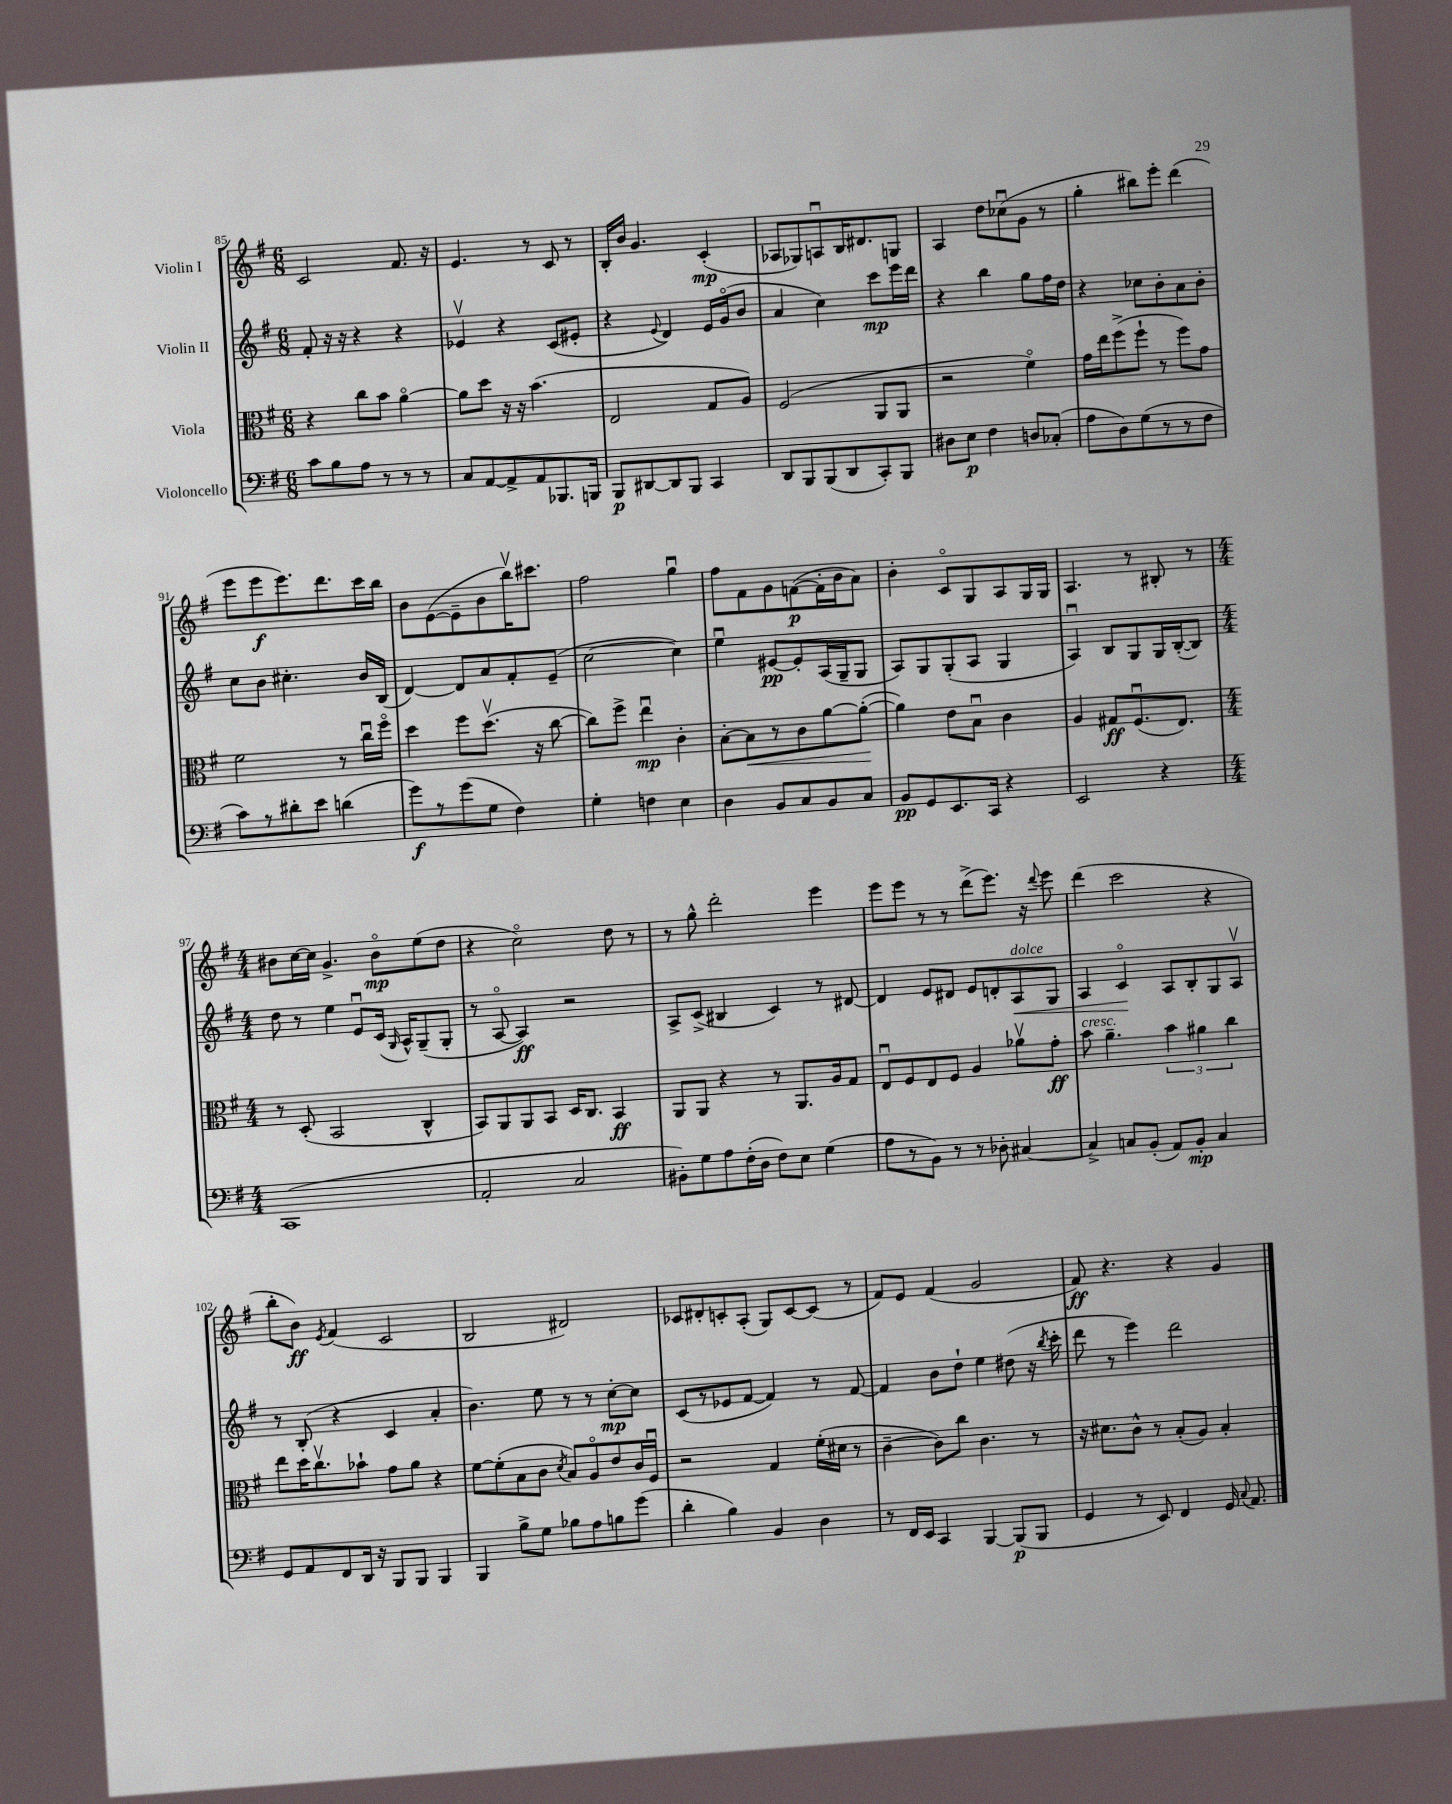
<<
\new StaffGroup <<
\new Staff = "s0" \with { instrumentName = "Violin I" } {
    \clef treble \key g \major \numericTimeSignature \time 6/8
    \autoBeamOff c'2 fis'8. r16 |
    e'4. r8 c'8 r8 |
    b16[-. b'16] g'4. c'4-.\mp( |
    aes8[ ges8) a8\downbow b16 dis'8. g8] |
    a4 d''8[ ces''8\downbow( g'8] r8 |
    g''4-. bis''8[) e'''8]-. d'''4( |
    e'''8[ e'''8\f e'''8.) d'''8. c'''16 b''16] |
    b'8[ e'8~( e'8-- b'8 b''16\upbow) cis'''8.] |
    fis''2 g''4\downbow |
    fis''8[ fis'8 g'8 f'8~\p( f'16-. b'16 a'8]) |
    b'4-. c'8[\flageolet g8 a8 g16 g16] |
    a4. r8 bis8-. r8 |
    \numericTimeSignature \time 4/4 bis'8[ c''16~ c''16] g'4.-> bis'8[\flageolet\mp e''8( d''8] |
    r4 c''2\flageolet) d''8 r8 |
    r8 g''8-^ d'''2-. e'''4 |
    e'''8[ e'''8] r8 r8 d'''8[->( e'''8.]) r16 \appoggiatura { d'''8 } e'''8 |
    d'''4( c'''2 r4 |
    b''8[-. b'8]\ff) \acciaccatura { e'8 } fis'4( c'2 |
    b2 dis'2) |
    ces'8[ dis'8-. c'8-. a8]-.( g8[) c'8~ c'8]( r8 |
    fis'8[) e'8] fis'4( g'2 |
    fis'8\ff) r4. r4 g'4 \bar "|." |
}
\new Staff = "s1" \with { instrumentName = "Violin II" } {
    \clef treble \key g \major \numericTimeSignature \time 6/8
    \autoBeamOff fis'8-. r16 r16 r4 r4 |
    ees'4\upbow r4 c'8[( eis'8]-. |
    r4 \appoggiatura { e'8 } d'4) e'16[ g'16\flageolet( b'8] |
    a'4 c''4) c'''8[\mp e'''16 d'''16] |
    r4 b''4 g''8[ fis''16 d''16] |
    r4 ces''8[ b'8-. a'8 b'8]-. |
    c''8[ b'8] cis''4.-. b'16[ b16]( |
    d'4~) d'8[ a'8 fis'8-. e'8]--( |
    c''2~ c''4) |
    e''4\downbow eis'8[~\pp eis'8-. a16( g16-- g8] |
    a8[) g8 g8-.( a8] g4 |
    a4\downbow) b8[ g8 g16 b16~-.( b8]) |
    \numericTimeSignature \time 4/4 d''8 r8 e''4 e'8[\downbow c'16]( \grace { g16 } a16[-^) g8--( g8]-. |
    r8 a8~\flageolet a4\ff) r2 |
    a8[-> c'8]->( bis4 c'4) r8 dis'8~ |
    dis'4 e'8[ dis'8] e'8[ d'8-. a8\<^\markup { \italic "dolce" } g8] |
    a4 c'4\flageolet\! a8[ b8-. g8 a8]\upbow |
    r8 b8-.( r4 c'4 a'4-. |
    b'4.) e''8 r8 r8 c''8[~-.\mp c''8] |
    c'8[( r8 ees'8 fis'8]~ fis'4) r8 fis'8~ |
    fis'4 b'8[ d''8]-! e''4 dis''8( r16 \acciaccatura { b''8 } c'''16-. |
    d'''8 r8 e'''4) d'''2 \bar "|." |
}
\new Staff = "s2" \with { instrumentName = "Viola" } {
    \clef alto \key g \major \numericTimeSignature \time 6/8
    \autoBeamOff r4 c''8[ b'8] a'4~\flageolet |
    a'8[ d''8] r16 r16 b'4.( |
    e2 g8[ a8]) |
    fis2( a,8[ a,8] |
    r2 fis'4\flageolet) |
    g'16[ e''16 fis''8->( fis''8]-! r8 fis''8[) g'8] |
    fis'2 r8 c''16[\downbow fis''16]\flageolet |
    d''4 fis''8[ d''8.]\upbow( r16 c''8~ |
    c''8[) fis''8]-> e''4\downbow\mp c'4-. |
    b8[~-. b8\< r8 c'8 a'8~ a'8]~-.\!( |
    a'4) e'8[ b8]\downbow c'4 |
    a4 gis8[\ff fis8.\downbow( e8.]) |
    \numericTimeSignature \time 4/4 r8 d8-.( b,2 c4-^ |
    b,8[) a,8 a,8 b,8] d16[ c8.] b,4\ff |
    a,8[ a,8] r4 r8 a,8.[ a16 g8] |
    e8[\downbow fis8 e8 fis8] a4 aes'8[\upbow g'8]-.\ff |
    b'8^\markup { \italic "cresc." } a'4.-- \tuplet 3/2 { b'4 ais'4 c''4 } |
    e''8[ d''16 c''8.\upbow bes'8]-! g'8[ a'8] r4 |
    fis'8[~ fis'8-.( b8 c'8] \acciaccatura { d'8 } b8[) a8\flageolet e'8 c'16 fis16]\downbow |
    r2 g4 fis'16[-.( dis'16] r8 |
    c'4~-- c'8[) c''8] c'4. r8 |
    r16 dis'8.[ c'8]-^ r8 b8[-.( a8]) b4-. \bar "|." |
}
\new Staff = "s3" \with { instrumentName = "Violoncello" } {
    \clef bass \key g \major \numericTimeSignature \time 6/8
    \autoBeamOff c'8[ b8 a8] r8 r8 r8 |
    c8[ a,8~ a,8-> a,8 bes,,8. b,,16] |
    b,,8[\p dis,8~ dis,8 b,,8] c,4 |
    d,8[ b,,8 b,,8( d,8 c,8-.) b,,8] |
    dis8[ e8]\p fis4 d8[ ces8]-.( |
    a8[ d8) g8( r8 r8 fis8] |
    c'8[) r8 dis'8-. e'8] d'4( |
    g'8[\f) r8 g'8( g8] fis4) |
    g4-. f4 e4 |
    d4 b,8[ c8 b,8 c8] |
    b,8[\pp g,8 e,8. c,16] r4 |
    e,2 r4 |
    \numericTimeSignature \time 4/4 c,1( |
    a,2-. c2 |
    bis,8[-.) g8 a8 fis16-.( d16] fis8[) e8] g4( |
    a8[ r8 b,8]) r8 r8 des8-. cis4~ |
    cis4-> c8[ b,8]-.( a,8[) b,8]-.\mp c4 |
    g,8[ a,8 fis,8 d,16] r16 b,,8[ b,,8] b,,4 |
    b,,4 b8[-> g8] bes8[ a8 b8 g'8]( |
    d'4-. b4) b,4 d4 |
    r8 fis,16[ e,16] c,4 b,,4~ b,,8[\p( b,,8] |
    g,4 r8 e,8) fis,4 g,16 \appoggiatura { c8 } a,8. \bar "|." |
}
>>
>>
\layout { \context { \Score currentBarNumber = #85 } }
